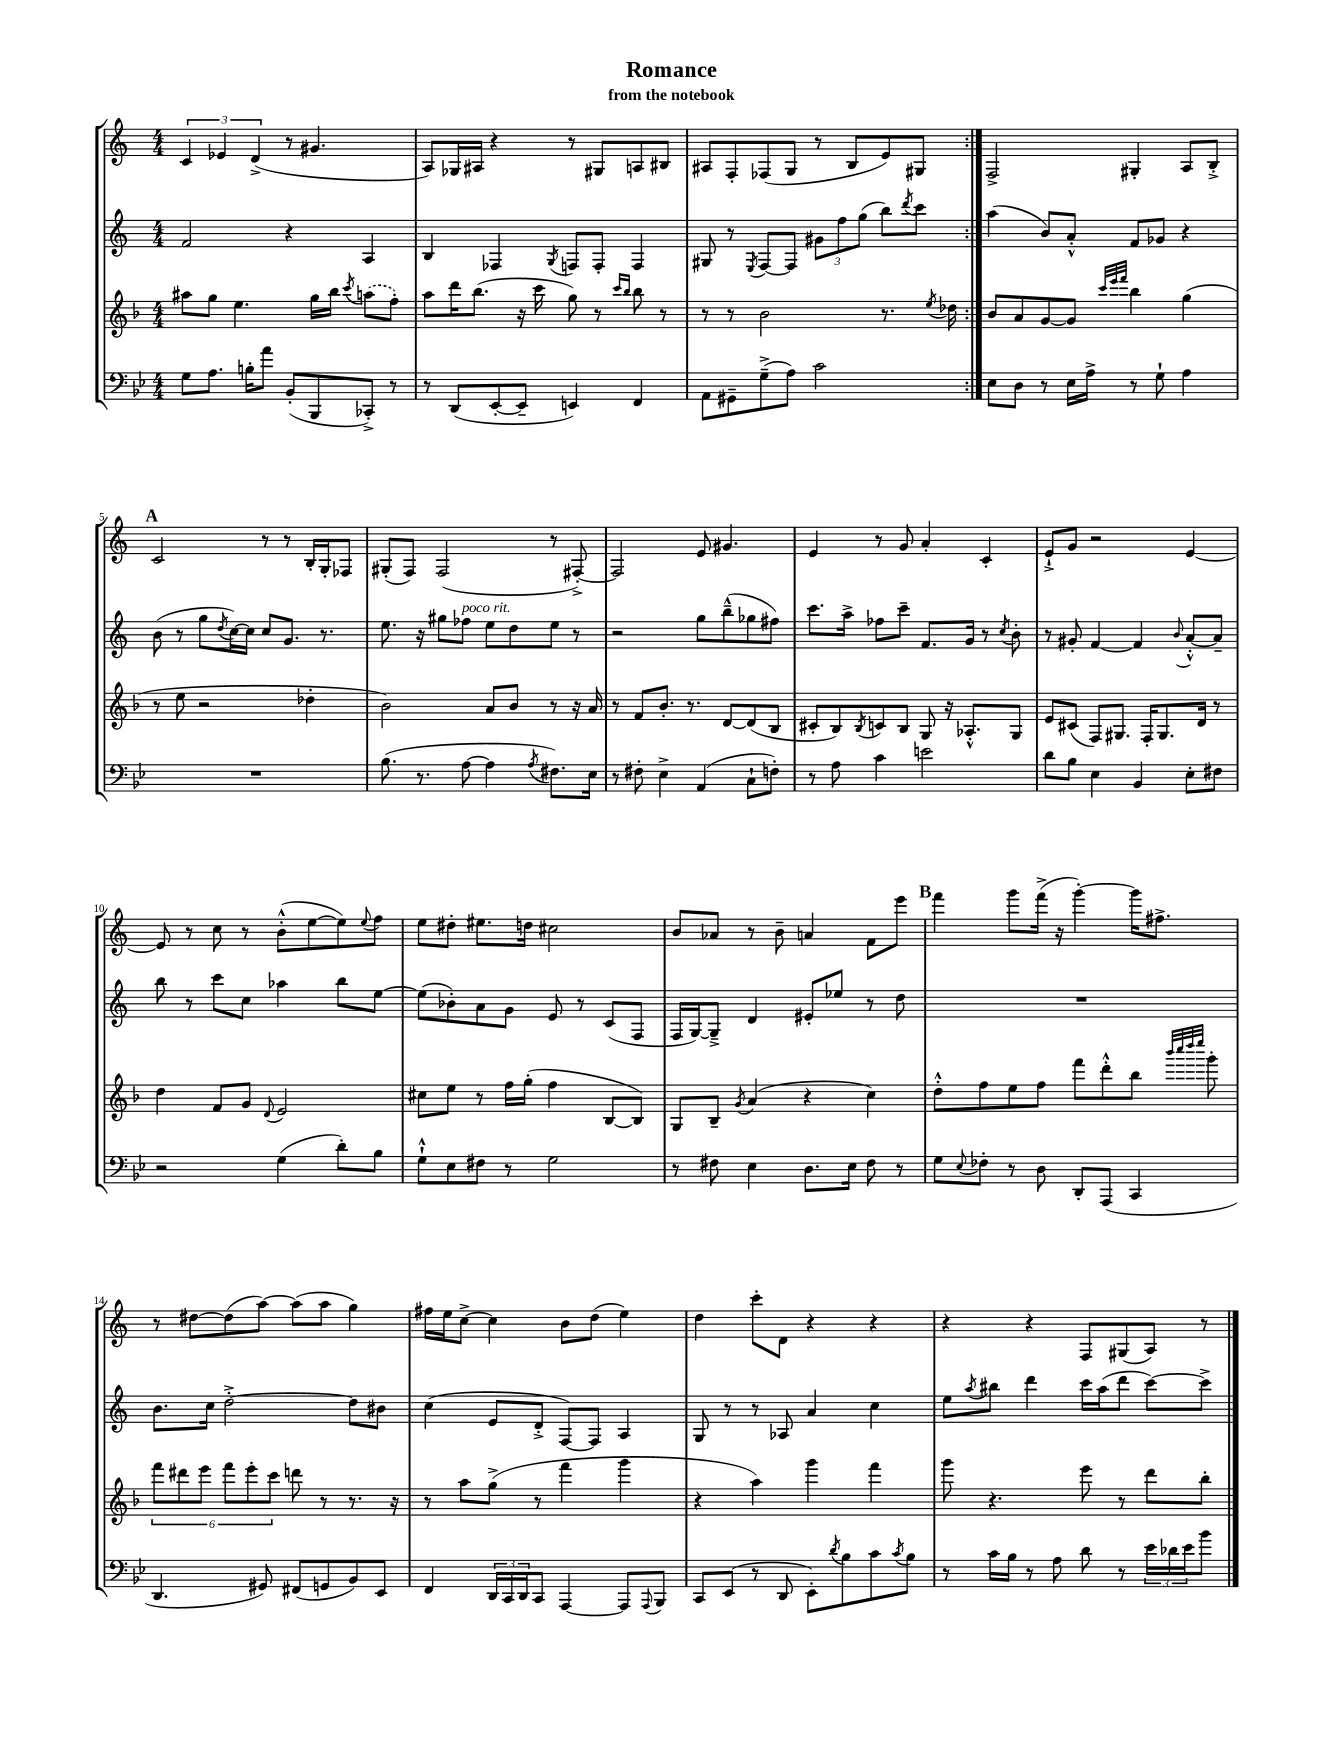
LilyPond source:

\header { title = "Romance" subtitle = "from the notebook" }
<<
\new StaffGroup <<
\new Staff = "s0" {
    \clef treble \key c \major \numericTimeSignature \time 4/4
    \repeat volta 2 { \tuplet 3/2 { c'4 ees'4 d'4->( } r8 gis'4. |
    a8) ges16 ais16 r4 r8 gis8 a8 bis8 |
    ais8 f8-. fes8( g8 r8 b8 e'8) gis8 | }
    f2-> gis4-. a8 b8-.-> |
    \mark \markup { \bold "A" } c'2 r8 r8 b16-. g16-. fes8 |
    gis8-.( f8) f2( r8 fis8~-.->) |
    fis2 e'8 gis'4. |
    e'4 r8 g'8 a'4-. c'4-. |
    e'8-!-> g'8 r2 e'4~ |
    e'8 r8 c''8 r8 b'8-.-^( e''8~ e''8) \appoggiatura { e''8 } f''8 |
    e''8 dis''8-. eis''8. d''16 cis''2 |
    b'8 aes'8 r8 b'8-- a'4 f'8 e'''8 |
    \mark \markup { \bold "B" } f'''4 g'''8 f'''16->( r16 g'''4~-.) g'''16 fis''8.-> |
    r8 dis''8~ dis''8( a''8~) a''8( a''8 g''4) |
    fis''16 e''16 c''8~-> c''4 b'8 d''8( e''4) |
    d''4 c'''8-. d'8 r4 r4 |
    r4 r4 f8 gis8( a8) r8 \bar "|." |
}
\new Staff = "s1" {
    \clef treble \key c \major \numericTimeSignature \time 4/4
    \repeat volta 2 { f'2 r4 a4 |
    b4 fes4 \acciaccatura { g8 } f8 f8-. f4 |
    gis8 r8 \acciaccatura { e8 } f8~ f8 \tuplet 3/2 { gis'8 f''8 g''8( } b''8) \acciaccatura { d'''8 } c'''8 | }
    a''4( b'8) a'8-.-^ f'8 ges'8 r4 |
    \mark \markup { \bold "A" } b'8( r8 g''8 \acciaccatura { d''8 } c''16~) c''16 c''8 g'8. r8. |
    e''8. r16 gis''8 fes''8^\markup { \italic "poco rit." } e''8 d''8 e''8 r8 |
    r2 g''8 b''8---^( ges''8 fis''8) |
    c'''8. a''16-> fes''8 c'''8-- f'8. g'16 r8 \acciaccatura { c''8 } b'8-. |
    r8 gis'8-. f'4~ f'4 \appoggiatura { b'8 } a'8~-.-^ a'8-- |
    b''8 r8 c'''8 c''8 aes''4 b''8 e''8~ |
    e''8( bes'8-.) a'8 g'8 e'8 r8 c'8( f8 |
    f16 g16~) g8---> d'4 eis'8-. ees''8 r8 d''8 |
    \mark \markup { \bold "B" } R1 |
    b'8. c''16 d''2~-.-> d''8 bis'8 |
    c''4( e'8 d'8-.-> f8~) f8 a4 |
    g8 r8 r8 aes8 a'4 c''4 |
    e''8 \acciaccatura { a''8 } bis''8 d'''4 c'''16 a''16( d'''8 c'''8~) c'''8-> \bar "|." |
}
\new Staff = "s2" {
    \clef treble \key f \major \numericTimeSignature \time 4/4
    \repeat volta 2 { ais''8 g''8 e''4. g''16 bes''16 \acciaccatura { c'''8 } \once \slurDashed a''8( f''8-.) |
    a''8 d'''16 bes''8.( r16 c'''16 g''8) r8 \grace { c'''16 bes''16 } bes''8 r8 |
    r8 r8 bes'2 r8. \acciaccatura { e''8 } des''16 | }
    bes'8 a'8 g'8~ g'8 \grace { c'''32 e'''32 f'''32 } bes''4 g''4( |
    \mark \markup { \bold "A" } r8 e''8 r2 des''4-. |
    bes'2) a'8 bes'8 r8 r16 a'16 |
    r8 f'8 bes'8.-. r8. d'8~ d'8( bes8 |
    cis'8-. bes8) \acciaccatura { bes8 } c'8 bes8 g8 r16 aes8.-.-^ g8 |
    e'8 cis'8( f8) gis8. f16-. gis8. d'16 r8 |
    d''4 f'8 g'8 \appoggiatura { d'8 } e'2 |
    cis''8 e''8 r8 f''16 g''16-.( f''4 bes8~ bes8) |
    g8 bes8-- \acciaccatura { g'8 } a'4( r4 c''4) |
    \mark \markup { \bold "B" } d''8-.-^ f''8 e''8 f''8 f'''8 d'''8-.-^ bes''8 \grace { bes'''32 c''''32 d''''32 e''''32 } g'''8-. |
    \tuplet 6/4 { f'''8 dis'''8 e'''8 f'''8 e'''8-. c'''8 } d'''8 r8 r8. r16 |
    r8 a''8 g''8->( r8 f'''4 g'''4 |
    r4 a''4) g'''4 f'''4 |
    g'''8 r4. e'''8 r8 d'''8 bes''8-. \bar "|." |
}
\new Staff = "s3" {
    \clef bass \key bes \major \numericTimeSignature \time 4/4
    \repeat volta 2 { g8 a8. b16-. a'8 bes,8-.( bes,,8 ces,8-.->) r8 |
    r8 d,8( ees,8~-. ees,8-- e,4) f,4 |
    a,8 gis,8-- g8--->( a8) c'2 | }
    ees8 d8 r8 ees16 a16-> r8 g8-! a4 |
    \mark \markup { \bold "A" } R1 |
    bes8.( r8. a8~ a4 \acciaccatura { a8 } fis8.) ees16 |
    r8 fis8-. ees4-> a,4( c8-! f8-.) |
    r8 a8 c'4 e'2 |
    d'8 bes8 ees4 bes,4 ees8-. fis8 |
    r2 g4( d'8-.) bes8 |
    g8-!-^ ees8 fis8 r8 g2 |
    r8 fis8 ees4 d8. ees16 fis8 r8 |
    \mark \markup { \bold "B" } g8 \appoggiatura { ees8 } fes8-. r8 d8 d,8-. a,,8( c,4 |
    d,4. gis,8) fis,8( g,8 bes,8) ees,8 |
    f,4 \tuplet 3/2 { d,16 c,16 d,16 } c,8 a,,4~ a,,8 \appoggiatura { a,,8 } bes,,8 |
    c,8 ees,8( r8 d,8 ees,8-.) \acciaccatura { d'8 } bes8 c'8 \acciaccatura { c'8 } bes8 |
    r8 c'16 bes16 r8 a8 d'8 r8 \tuplet 3/2 { ees'16 des'16 ees'16 } bes'8 \bar "|." |
}
>>
>>
